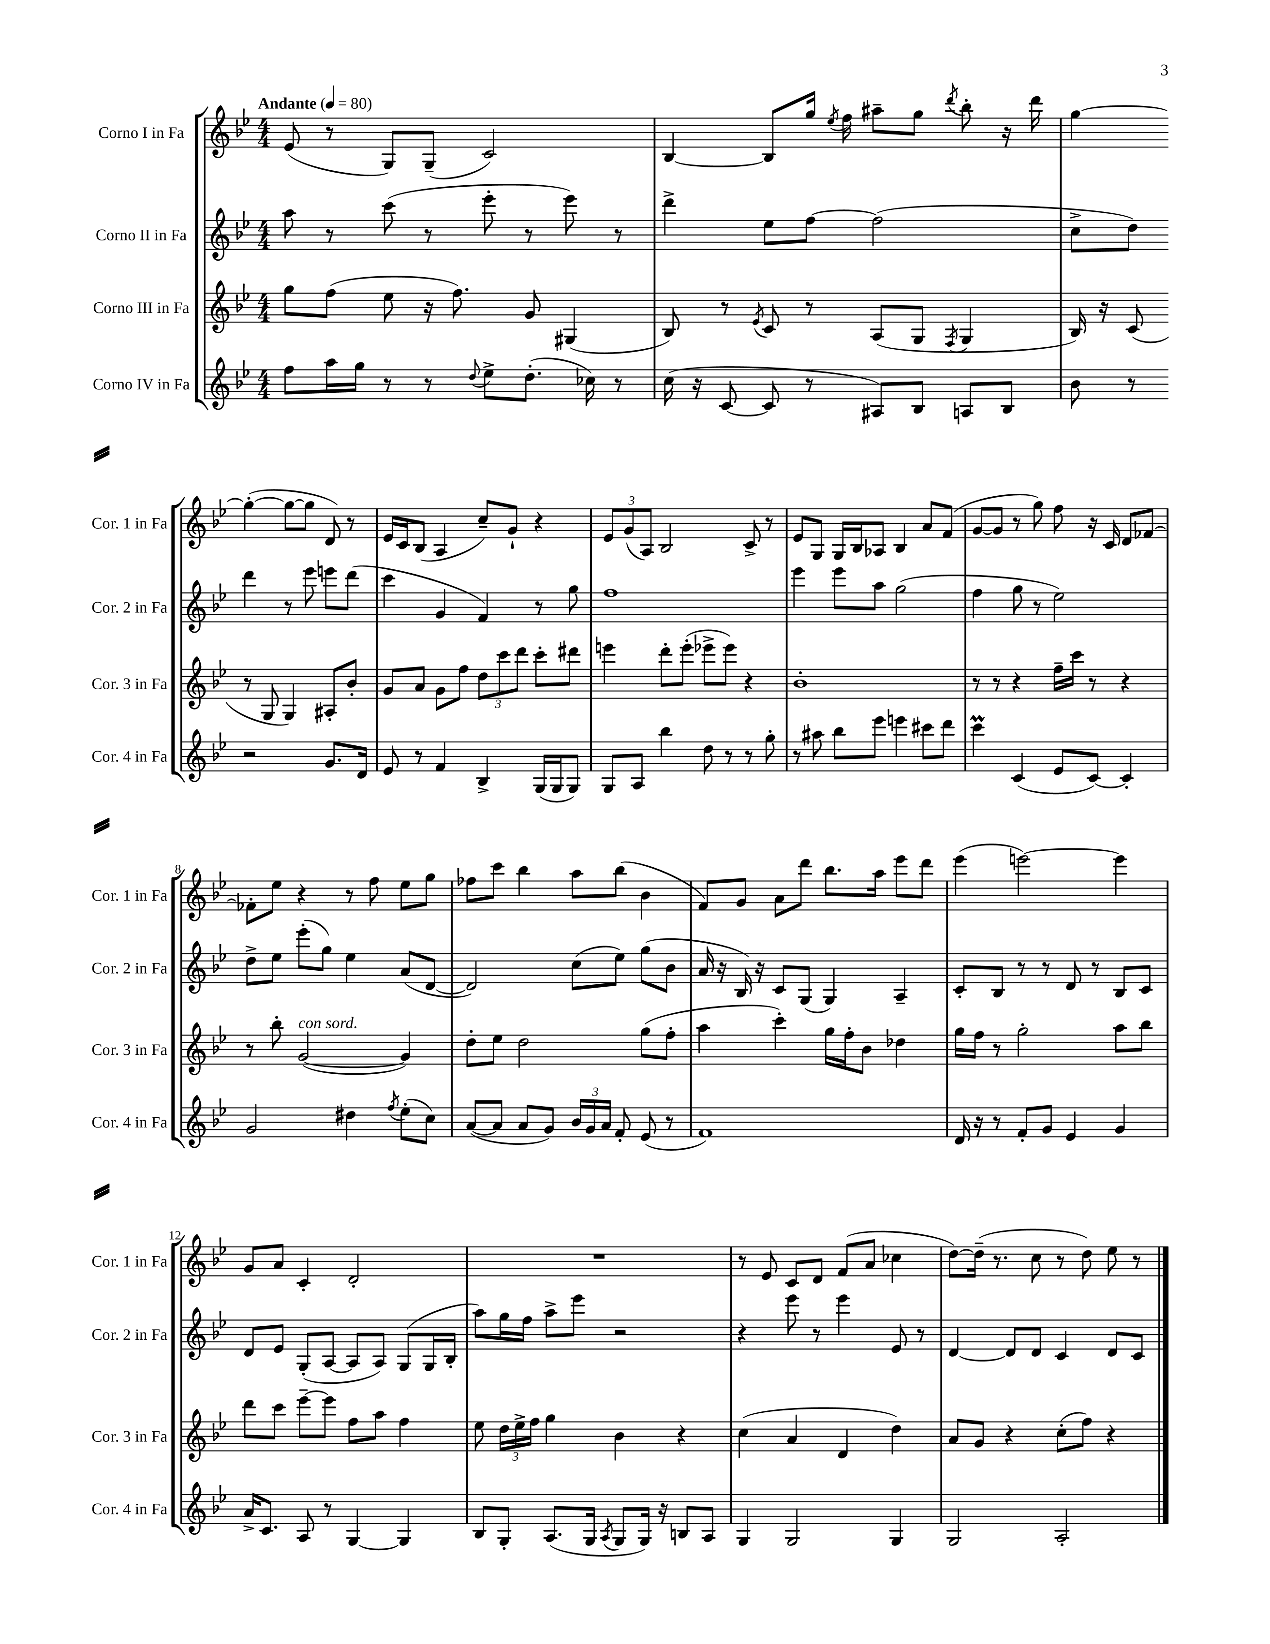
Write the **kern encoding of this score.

**kern	**kern	**kern	**kern
*staff4	*staff3	*staff2	*staff1
*clefG2	*clefG2	*clefG2	*clefG2
*k[b-e-]	*k[b-e-]	*k[b-e-]	*k[b-e-]
*M4/4	*M4/4	*M4/4	*M4/4
*MM80	*MM80	*MM80	*MM80
8ff\L	8gg\L	8aa\	(8e-/
16aa\L	(8ff\J	8r	8r
16gg\JJ	.	.	.
8r	8ee-\	(8ccc\	8G/L)
8r	16r	8r	(8G~/J
.	8.ff\)	.	.
8qqdd/	.	.	.
8ee-^\L	.	8eee-'\	2c/)
(8.dd'\J	8g/	8r	.
.	(4G#/	8eee-\)	.
16cc-\)	.	.	.
8r	.	8r	.
=	=	=	=
(16cc\	8B-/)	4ddd^\	[4B-/
16r	.	.	.
[8c/	8r	.	.
.	8qe-/	.	.
8c/]	8c/	8ee-\L	8B-/]L
8r	8r	[8ff\J	16gg/Jk
.	.	.	8qee-/
.	.	.	16ff\
8A#/L)	(8A/L	(2ff\]	8aa#~\L
8B-/J	8G/J	.	8gg\J
.	8qF/	.	8qddd/
8A/L	4G/	.	8bb-'\
8B-/J	.	.	16r
.	.	.	16ddd\
=	=	=	=
8b-\	16B-/)	8cc^\L	[4gg\
.	16r	.	.
8r	(8c/	8dd\J)	.
2r	8r	4ddd\	(4gg'\_
.	8G/	.	.
.	4G/)	8r	8gg\_L
.	.	8eee-\	8gg\]J
8.g/L	8A#'/L	8eee\L	8d/)
.	8b-'/J	(8ddd\J	8r
16d/Jk	.	.	.
=	=	=	=
8e-/	8g/L	4ccc\	16e-/LL
.	.	.	16c/J
8r	8a/J	.	(8B-/J
4f/	8g\L	4g/	4A/
.	8ff\J	.	.
4B-^/	12dd\L	4f/)	8cc~/L)
.	12ccc\	.	.
.	.	.	8g`/J
.	12ddd\J	.	.
(16G/LL	8ccc'\L	8r	4r
16G/J	.	.	.
8G/J)	8ddd#\J	8gg\	.
=	=	=	=
8G/L	4eee\	1ff	12e-/L
.	.	.	(12g/
8A/J	.	.	.
.	.	.	12A/J)
4bb-\	8ddd'\L	.	2B-/
.	(8eee'\J	.	.
8dd\	8eee-^\L	.	.
8r	8eee-\J)	.	.
8r	4r	.	8c^/
8gg'\	.	.	8r
=	=	=	=
8r	1b-'	4eee-\	8e-/L
8aa#\	.	.	8G/J
8bb-\L	.	8eee-\L	16G/LL
.	.	.	16B-/J
8eee-\J	.	8aa\J	8A-/J
4eee\	.	(2gg\	4B-/
8ccc#\L	.	.	8a/L
8ddd\J	.	.	(8f/J
=	=	=	=
4ccc\	8r	4ff\	[8g/L
.	8r	.	8g/]J
(4c/	4r	8gg\	8r
.	.	8r	8gg\)
8e-/L	16ff~\LL	2ee-\)	8ff\
.	16ccc\JJ	.	.
[8c/J)	8r	.	16r
.	.	.	16c/
4c'/]	4r	.	8d/L
.	.	.	[8f-/J
=	=	=	=
2g/	8r	8dd^\L	8f-'\]L
.	8bb-'\	8ee-\J	8ee-\J
.	([2g/	(8eee-'\L	4r
.	.	8gg\J)	.
4dd#\	.	4ee-\	8r
.	.	.	8ff\
8qff/	.	.	.
(8ee-'\L	4g/])	(8a/L	8ee-\L
8cc\J)	.	[8d/J	8gg\J
=	=	=	=
([8a/L	8dd'\L	2d/])	8ff-\L
8a/]J	8ee-\J	.	8ccc\J
8a/L	2dd\	.	4bb-\
8g/J)	.	.	.
24b-/LL	.	(8cc\L	8aa\L
24g/	.	.	.
24a/JJ	.	.	.
8f'/	.	8ee-\J)	(8bb-\J
(8e-/	(8gg\L	(8gg\L	4b-\
8r	8ff'\J	8b-\J	.
=	=	=	=
1f)	4aa\	16a/	8f/L)
.	.	16r	.
.	.	16B-/)	8g/J
.	.	16r	.
.	4ccc'\)	8c/L	8a\L
.	.	(8G/J	8ddd\J
.	16gg\LL	4G/)	8.bb-\L
.	16ff'\J	.	.
.	8b-\J	.	.
.	.	.	16aa\Jk
.	4dd-\	4A~/	8eee-\L
.	.	.	8ddd\J
=	=	=	=
16d/	16gg\LL	8c'/L	(4eee-\
16r	16ff\JJ	.	.
8r	8r	8B-/J	.
8f'/L	2gg'\	8r	[2eee\)
8g/J	.	8r	.
4e-/	.	8d/	.
.	.	8r	.
4g/	8aa\L	8B-/L	4eee\]
.	8bb-\J	8c/J	.
=	=	=	=
16a^/LK	8ddd\L	8d/L	8g/L
8.c/J	.	.	.
.	8ccc\J	8e-/J	8a/J
8A/	[8eee-~\L	(8G'/L	4c'/
8r	8eee-\]J	[8A/J	.
[4G/	8ff\L	8A/]L	2d'/
.	8aa\J	8A/J)	.
4G/]	4ff\	(8G/L	.
.	.	16G/L	.
.	.	16B-'/JJ	.
=	=	=	=
8B-/L	8ee-\	8aa\L)	1r
8G'/J	24dd\LL	16gg\L	.
.	24ee-^\	.	.
.	.	16ff\JJ	.
.	24ff\JJ	.	.
(8.A/L	4gg\	8aa^\L	.
.	.	8eee-\J	.
16G/Jk	.	.	.
8qA/	.	.	.
8G/L	4b-\	2r	.
16G/Jk)	.	.	.
16r	.	.	.
8B/L	4r	.	.
8A/J	.	.	.
=	=	=	=
4G/	(4cc\	4r	8r
.	.	.	8e-/
2G/	4a/	8eee-\	8c/L
.	.	8r	8d/J
.	4d/	4eee-\	(8f/L
.	.	.	8a/J
4G/	4dd\)	8e-/	4cc-\
.	.	8r	.
=	=	=	=
2G/	8a/L	[4d/	[8dd\L)
.	8g/J	.	(16dd~\]Jk
.	.	.	8.r
.	4r	8d/]L	.
.	.	8d/J	8cc\
2A'/	(8cc'\L	4c/	8r
.	8ff\J)	.	8dd\)
.	4r	8d/L	8ee-\
.	.	8c/J	8r
==	==	==	==
*-	*-	*-	*-
